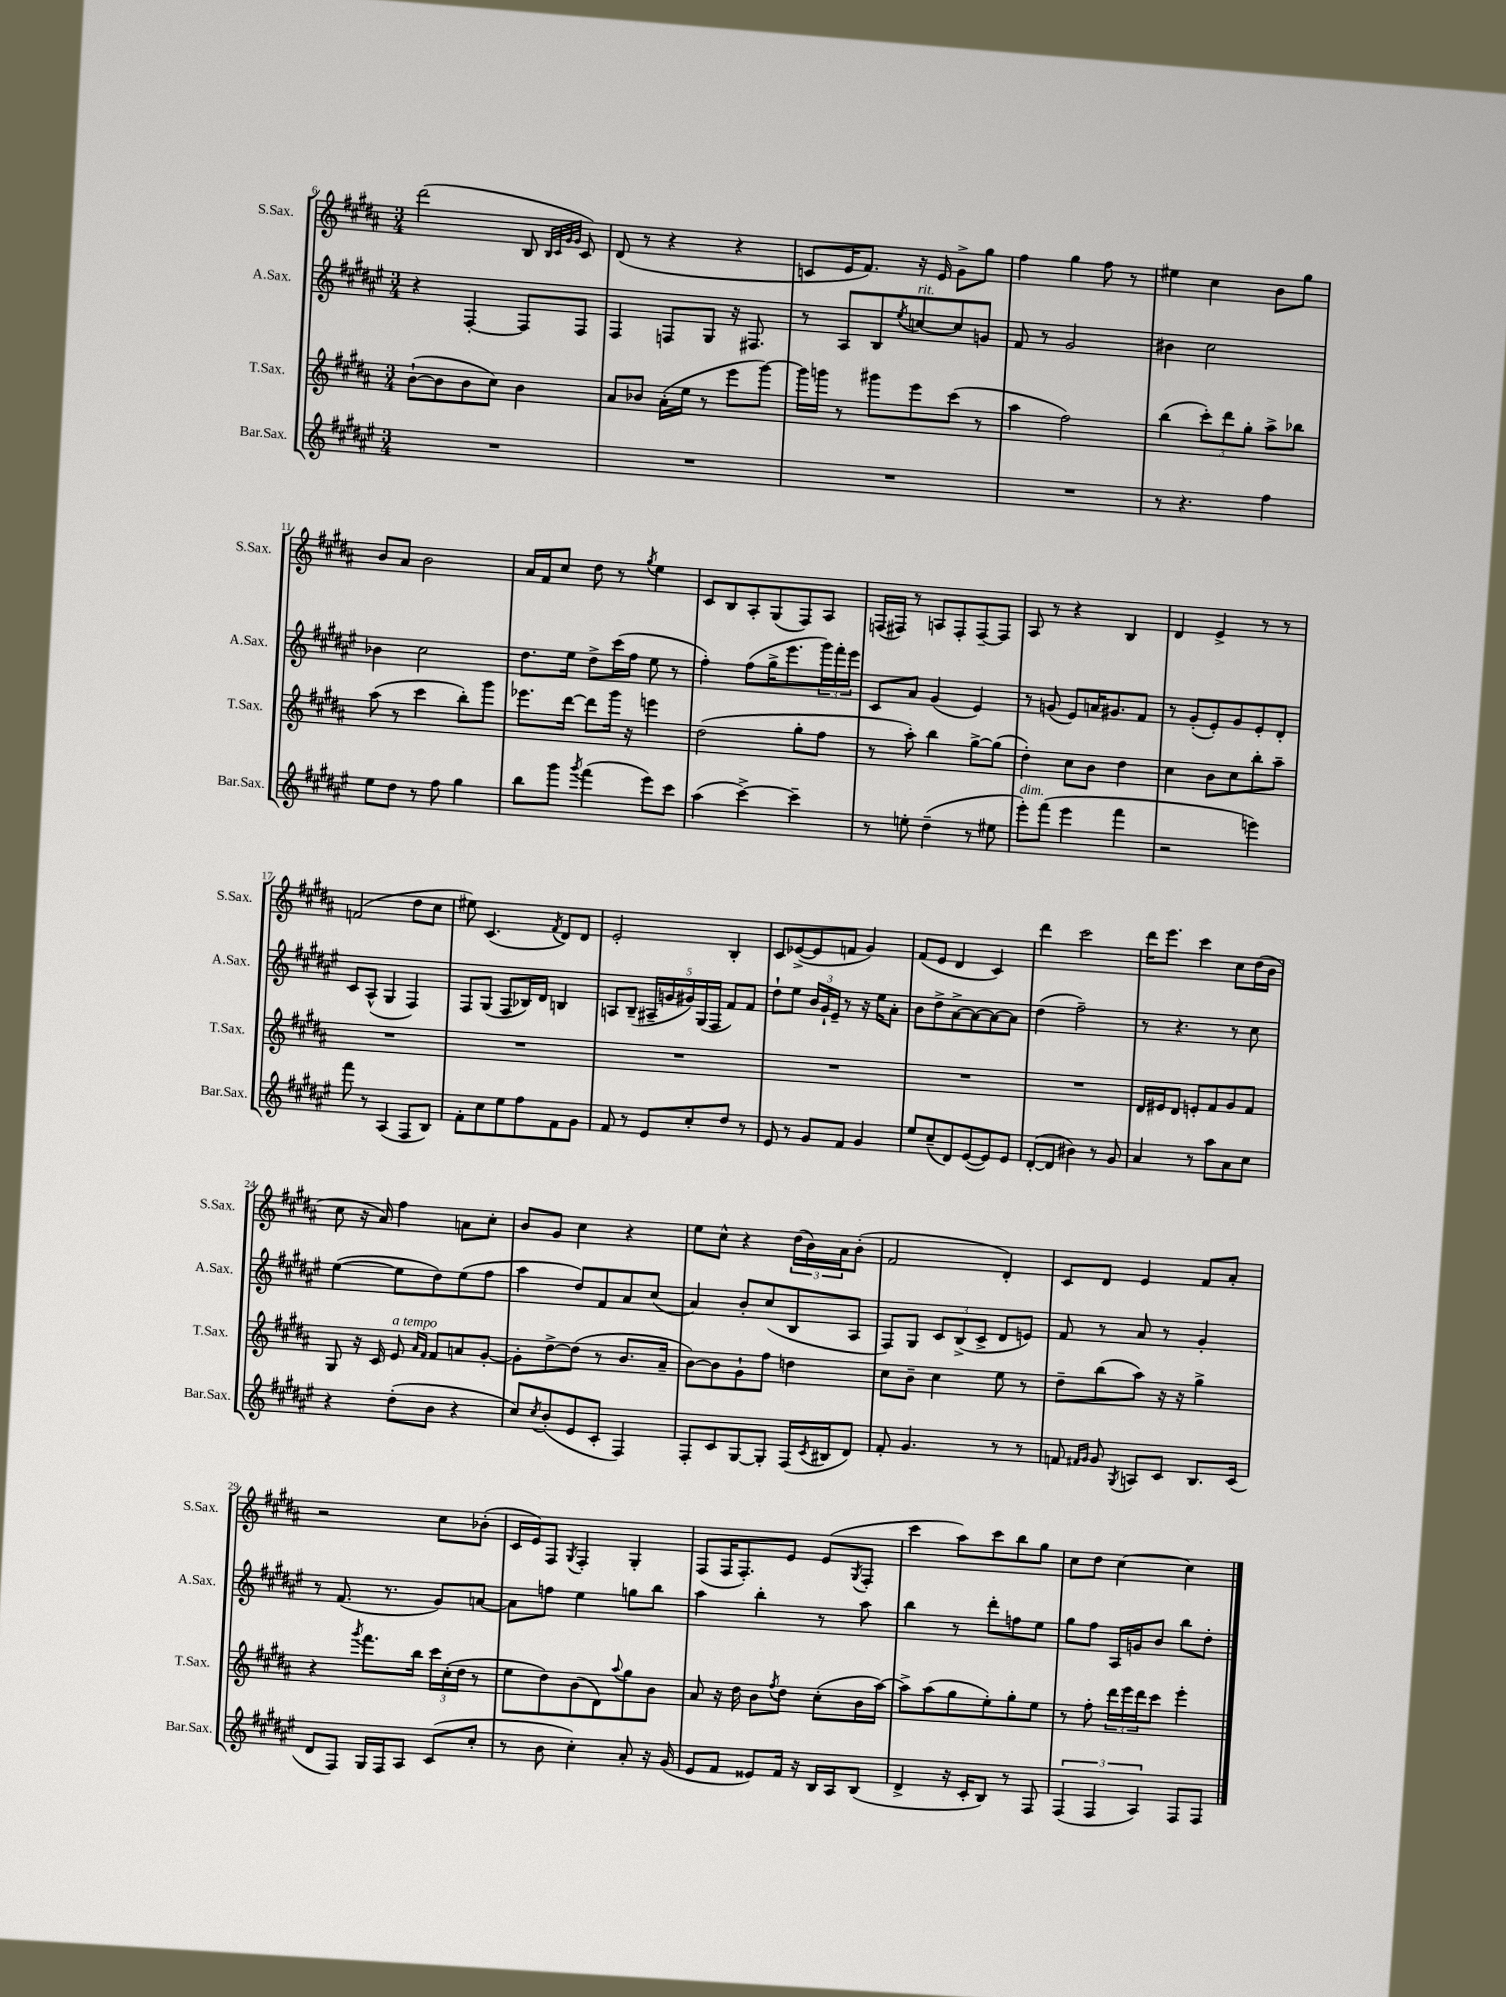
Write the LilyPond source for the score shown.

<<
\new StaffGroup <<
\new Staff = "s0" \with { instrumentName = "S.Sax." shortInstrumentName = "S.Sax." } {
    \clef treble \key b \major \numericTimeSignature \time 3/4
    dis'''2( b8 \grace { b32 cis'32 gis'32 gis'32 } cis'8) |
    dis'8( r8 r4 r4 |
    c'8 e'16 fis'8.) r16 e'16 gis'8-> gis''8 |
    fis''4 gis''4 fis''8 r8 |
    eis''4 cis''4 b'8 gis''8 |
    b'8 ais'8 b'2 |
    ais'16 fis'16 cis''8 dis''8 r8 \acciaccatura { gis''8 } e''4 |
    cis'8 b8 ais8-. gis8( fis8) ais8 |
    f16( fis16) r8 a8 fis8-. fis8~-- fis8 |
    ais8 r8 r4 b4 |
    dis'4 e'4-> r8 r8 |
    f'2( dis''8 cis''8 |
    eis''8) cis'4.( \acciaccatura { fis'8 } dis'8) dis'8 |
    e'2-. b4-. |
    cis'8 ees'8~->( ees'8 f'8 gis'4) |
    fis'8( e'8 dis'4 cis'4) |
    dis'''4 cis'''2 |
    dis'''16 e'''8. cis'''4 cis''8 dis''16( b'16 |
    cis''8 r16 ais'16) fis''4 a'8 cis''8-. |
    b'8 gis'8 cis''4 r4 |
    e''8 cis''8-^ r4 \tuplet 3/2 { dis''16( b'16) ais'16 } b'8-.( |
    fis'2 dis'4-.) |
    cis'8 dis'8 e'4 fis'8 ais'8-. |
    r2 cis''8 bes'8-.( |
    cis'16 e'16) fis8 \acciaccatura { gis8 } fis4-. gis4-. |
    fis8( fis16 fis8.-.) e'8 e'8( \acciaccatura { gis8 } fis8-. |
    cis'''4 ais''8) cis'''8 b''8 gis''8 |
    cis''8 dis''8 cis''4~ cis''4 \bar "|." |
}
\new Staff = "s1" \with { instrumentName = "A.Sax." shortInstrumentName = "A.Sax." } {
    \clef treble \key fis \major \numericTimeSignature \time 3/4
    r4 fis4~-. fis8 fis8 |
    fis4 f8 gis8 r16 fis8. |
    r8 ais8 b8 \acciaccatura { eis''8 } c''8~^\markup { \italic "rit." } c''8 g'8 |
    fis'8 r8 gis'2 |
    bis'4 cis''2 |
    bes'4 cis''2 |
    dis''8. eis''16 dis''8-> cis'''16( fis''16 eis''8 r8 |
    fis''4-.) fis''8( gis''16-> eis'''8. \tuplet 3/2 { gis'''16) fis'''16-. eis'''16 } |
    cis'8 ais'8 gis'4( eis'4) |
    r8 g'8( eis'8) a'16 gis'8. fis'8 |
    r8 gis'8-.( eis'8-.) gis'8 eis'8-. dis'8-. |
    cis'8 ais8-^( gis4 fis4) |
    fis8 gis8( fis8 bes16) dis'16 b4 |
    a8 b8--( \tuplet 5/4 { ais16-- g'16 gis'16) gis16( fis16 } fis'8) fis'8 |
    dis''8-! eis''8 \tuplet 3/2 { b'16 gis'16-! eis'16-- } r8 r16 eis''16 ais'8-. |
    b'8 dis''8-> ais'8~-> ais'8~ ais'8~ ais'8 |
    dis''4( fis''2--) |
    r8 r4. r8 cis''8 |
    eis''4~( eis''8 dis''8) eis''8( fis''8 |
    ais''4 dis''8) fis'8 ais'8 cis''8( |
    ais'4) b'8-. cis''8( b8 ais8 |
    fis8) gis8 \tuplet 3/2 { cis'8 b8->( cis'8-> } dis'8 e'8) |
    fis'8 r8 ais'8 r8 gis'4-. |
    r8 fis'8.( r8. gis'8) a'8~ |
    a'8 f''8 eis''4 g''8 b''8 |
    ais''4 b''4-. r8 ais''8 |
    b''4 r8 dis'''8-. f''8 eis''8 |
    gis''8 fis''8 ais16 g'16 b'8 b''8 dis''8-. \bar "|." |
}
\new Staff = "s2" \with { instrumentName = "T.Sax." shortInstrumentName = "T.Sax." } {
    \clef treble \key b \major \numericTimeSignature \time 3/4
    b'8~-!( b'8 b'8 cis''8) b'4 |
    ais'8 bes'8 ais'16-.( e''16 r8 e'''8 gis'''8~) |
    gis'''16 g'''16 r8 gis'''8 e'''8 cis'''8( r8 |
    ais''4 fis''2) |
    b''4( \tuplet 3/2 { cis'''8-.) dis'''8 gis''8-. } ais''8-> bes''8 |
    ais''8( r8 cis'''4 b''8-.) gis'''8 |
    ees'''8. dis'''16~ dis'''8 gis'''16 r16 e'''4 |
    dis''2( gis''8-. fis''8 |
    r8 ais''8-.) b''4 gis''8~-> gis''8( |
    dis''4-.) cis''8 b'8 dis''4 |
    cis''4 b'8 cis''8 b''8-. ais''8-- |
    R2. |
    R2. |
    R2. |
    R2. |
    R2. |
    R2. |
    dis'16 eis'16 dis'8 e'8-. fis'8 gis'8 fis'8 |
    gis8 r16 cis'16 e'8^\markup { \italic "a tempo" } \grace { ais'16 fis'16 } fis'8 a'8 gis'8~-. |
    gis'8-. dis''8~-> dis''8( r8 b'8. ais'16-- |
    b'8~) b'8 gis'8-! fis''8 d''4 |
    cis''8 b'8-- cis''4 e''8 r8 |
    dis''8-- b''8( ais''8) r16 r16 gis''4-> |
    r4 \acciaccatura { gis'''8 } fis'''8. b''16 \tuplet 3/2 { cis'''16 cis''16-.( dis''16 } r8 |
    e''8 dis''8) b'8( dis'8) \appoggiatura { ais''8 } gis''8 b'8 |
    ais'8 r16 dis''16 b'8 \acciaccatura { fis''8 } dis''8 cis''8-.( b'16 ais''16~) |
    ais''8-> ais''8( gis''8 e''8-.) gis''8-. e''8 |
    r8 fis''8-. \tuplet 3/2 { dis'''16 e'''16 dis'''16 } cis'''8 e'''4-. \bar "|." |
}
\new Staff = "s3" \with { instrumentName = "Bar.Sax." shortInstrumentName = "Bar.Sax." } {
    \clef treble \key fis \major \numericTimeSignature \time 3/4
    R2. |
    R2. |
    R2. |
    R2. |
    r8 r4. fis''4 |
    eis''8 dis''8 r8 fis''8 gis''4 |
    b''8 gis'''8 \acciaccatura { gis'''8 } fis'''4( eis'''8) cis'''8 |
    ais''4( cis'''4~->) cis'''4-- |
    r8 e''8-. dis''4--( r8 eis''8 |
    eis'''8-.^\markup { \italic "dim." }) fis'''8( eis'''4 fis'''4 |
    r2 e'''4) |
    fis'''8 r8 ais4( fis8 b8) |
    fis'8-. cis''8 eis''8 fis''8 fis'8 gis'8 |
    fis'8 r8 eis'8 cis''8-. dis''8 r8 |
    eis'8 r8 gis'8 fis'8 gis'4 |
    eis''8 cis''8--( dis'8) eis'8~( eis'8) eis'8 |
    dis'8~-.( dis'8 bis'4) r8 gis'8 |
    ais'4 r8 ais''8 ais'8 cis''8 |
    r4 dis''8-.( b'8 r4 |
    cis''8) \acciaccatura { cis''8 } b'8-.( eis'8 cis'8-. fis4) |
    fis8-. cis'8 gis8~ gis8-. fis16( \acciaccatura { cis'8 } bis16 dis'8) |
    fis'8-. gis'4. r8 r8 |
    f'8 \grace { fis'16 gis'16 } gis'8 \acciaccatura { gis8 } a8 cis'8 b8. cis'16( |
    dis'8 fis8) gis16 fis16 ais8 cis'8( cis''8-. |
    r8 b'8 cis''4-.) ais'8-. r16 gis'16( |
    eis'8 fis'8 eisis'8) fis'16 r16 b16 ais16 b8( |
    dis'4-> r16 cis'16-. b8) r8 fis8 |
    \tuplet 3/2 { fis4( fis4 ais4) } fis8 fis8 \bar "|." |
}
>>
>>
\layout { \context { \Score currentBarNumber = #6 } }
